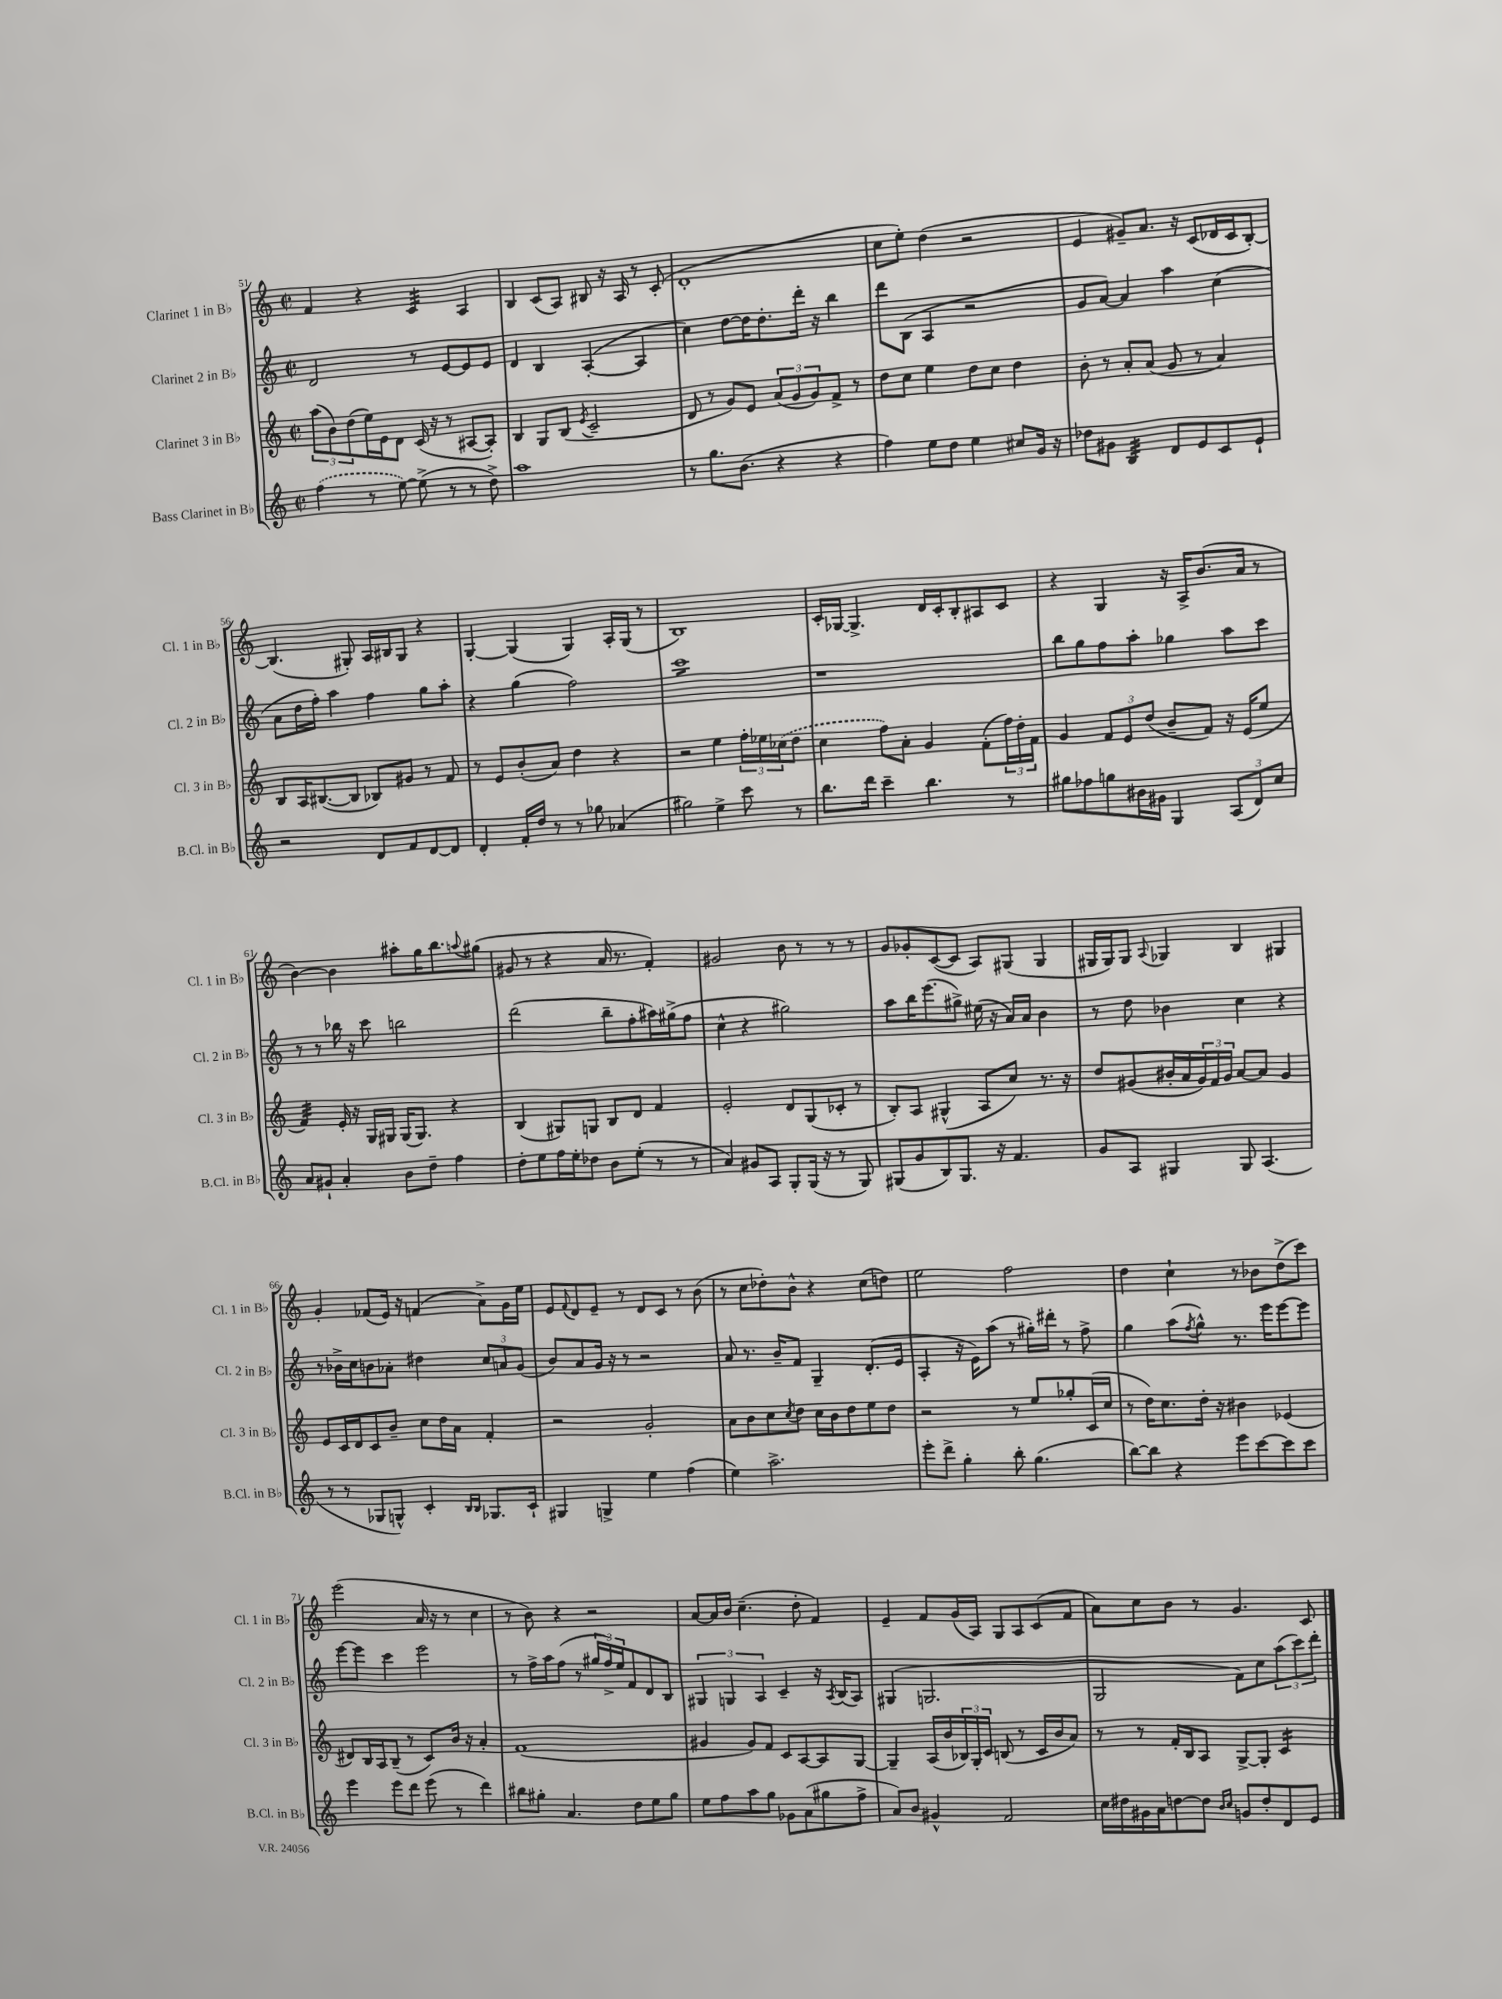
<<
\new StaffGroup <<
\new Staff = "s0" \with { instrumentName = "Clarinet 1 in Bb" shortInstrumentName = "Cl. 1 in Bb" } {
    \clef treble \key c \major \defaultTimeSignature \time 2/2
    f'4 r4 c'4:32 a4 |
    b4 c'8( a8) bis8 r16 a16 r8 c'8-.( |
    d'1-. |
    c''8 e''8-.) d''4( r2 |
    e'4 gis'8--) a'8. r16 c'8( des'16 c'16 b8~-.) |
    b4.( gis8-.) a16 bis16 gis8 r4 |
    g4~-. g4( g4) a16-. g16( r8 |
    b1) |
    c'16-. ges16~ ges4.-> d'16 c'16-. b8-. ais8 c'8 |
    r4 g4 r16 a16-> b'8.( a'16 r8 |
    b'4~) b'4 ais''8-. g''16 b''8. \appoggiatura { a''8 } gis''8( |
    gis'8 r8 r4 a'16 r8. f'4-.) |
    gis'2 b'8 r8 r8 r8 |
    g'8 ges'8-. c'8~( c'8 a8) gis8( gis4 |
    gis16 gis16) gis8 \appoggiatura { a8 } ges4 b4 gis4 |
    g'4-. fes'8( e'16) r16 f'4( a'8->) g'16 e''16 |
    e'8 \appoggiatura { f'8 } d'8 e'8-- r8 d'8 c'8 r8 b'8( |
    r8 c''8 des''8-.) b'8-^ r4 c''8( d''8) |
    e''2 f''2 |
    d''4 c''4-! r8 bes'8 d''8->( c'''8) |
    e'''2( a'16 r16 r8 c''4 |
    r8 b'8) r4 r2 |
    a'8~ a'16 b'16 c''4.--( d''8-. f'4) |
    e'4-- f'8 g'16( a16) g8 a8 c'8( f'8 |
    a'8) c''8 b'8 r8 g'4. c'8 \bar "|." |
}
\new Staff = "s1" \with { instrumentName = "Clarinet 2 in Bb" shortInstrumentName = "Cl. 2 in Bb" } {
    \clef treble \key c \major \defaultTimeSignature \time 2/2
    d'2 r8 e'8~ e'8 e'8 |
    d'4 b4 a4~-.( a4 |
    c''4) d''8~ d''16 d''8.-. d'''16-. r16 b''4 |
    d'''8 b8( a4 r2 |
    g'8 a'8~) a'4 a''4 c''4( |
    a'8 d''16 f''16-.) a''4 f''4 g''8 a''8-. |
    r4 g''4( f''2) |
    c'''1:8 |
    r1 |
    b''8 g''8 f''8 a''8-. ges''4 a''8 c'''8 |
    r8 r8 bes''16 r16 c'''8 b''2 |
    d'''2( b''8-- f''8-. ais''16) gis''16->( f''8 |
    c''4-^ r4 gis''2) |
    a''8 b''16 e'''8.( gis''8->) eis''16( r16 a'16) a'16 b'4 |
    r8 d''8 bes'4 c''4 r4 |
    r8 bes'16-> c''16 b'8 aes'8-. dis''4 \tuplet 3/2 { c''8 a'8 g'8( } |
    b'8) a'8 g'16 r16 r8 r2 |
    a'8 r8. b'16-- f'8 g4-- d'8.-.( e'16 |
    a4-. r16 e'16) a''8( r8 gis''16-.) dis'''16-. r8 f''8-> |
    g''4 a''8( \acciaccatura { f''8 } g''8-^) r8. e'''16 e'''8~ e'''8 |
    e'''8~ e'''8 c'''4 e'''2 |
    r8 f''16-> a''16 f''8( r8 \tuplet 3/2 { gis''16 f''16->) e''16 } f'8 d'8 b8 |
    \tuplet 3/2 { gis4 g4 a4 } c'4-- r16 \acciaccatura { a8 } b16( a8) |
    gis4( g2. |
    g2 f'8) c''8 \tuplet 3/2 { a''8( c'''8) d'''8-. } \bar "|." |
}
\new Staff = "s2" \with { instrumentName = "Clarinet 3 in Bb" shortInstrumentName = "Cl. 3 in Bb" } {
    \clef treble \key c \major \defaultTimeSignature \time 2/2
    \tuplet 3/2 { a''8( b'8) d''8( } e''16) e'16 d'8 c'16( r16 r8 ais8~ ais8-.) |
    b4 g8 b8( \acciaccatura { e'8 } c'2-- |
    d'8 r8 g'8) e'8 \tuplet 3/2 { a'8( g'8 g'8) } f'8-> r8 |
    d''8 c''8 e''4 d''8 c''8 d''4 |
    b'8-. r8 a'8-. a'8( g'8 r8 a'4) |
    b8 a16 bis8.~( bis8 bes8) gis'8 r8 f'8 |
    r8 e'8 b'8-.( a'8) d''4 r4 |
    r2 e''4 \tuplet 3/2 { f''16-. ees''16 \once \slurDashed ces''16( } d''8 |
    c''4 f''8) a'8-. g'4 f'8-.( \tuplet 3/2 { f''16) d''16-. f'16 } |
    g'4 \tuplet 3/2 { f'8 e'8 d''8( } b'8-- f'8) r16 e'16( e''8 |
    f'4:32) e'16-. r16 g16 gis16 gis16( gis8.) r4 |
    b4( gis8) g8 b8 d'8 f'4 |
    e'2-. d'8 g8( ces'8-. r8 |
    b8-.) a8 gis4-^( a8 c''8) r8. r16 |
    d''8 gis'8( bis'16-. a'16 \tuplet 3/2 { gis'16) f'16 gis'16 } a'8~ a'8 gis'4 |
    e'8 c'16 d'16 c'8 b'8-- c''8 d''16 a'16 f'4-. |
    r2 g'2-. |
    a'8 b'8 c''8 \acciaccatura { c''8 } d''8 c''16 b'16 d''8 e''8 d''8 |
    r2 r8 e''8 ges''8-. c'16( c''16 |
    r8 d''16) c''8. d''16-. r16 bis'4 ees'4( |
    dis'8) b16 a16 b8--( r8 c'8) b'16 r16 a'4-. |
    f'1( |
    gis'4 gis'8) f'8 c'8 a8~ a8 g8~ |
    g4-- a16( b'16 \tuplet 3/2 { bes16) g16-. c'16 } b8( r8 c'16 b'16 a'8) |
    r8 r8 f'16-. b16 a8 g8~-> g8-. c'4:16 \bar "|." |
}
\new Staff = "s3" \with { instrumentName = "Bass Clarinet in Bb" shortInstrumentName = "B.Cl. in Bb" } {
    \clef treble \key c \major \defaultTimeSignature \time 2/2
    \once \slurDashed f''4( r8 e''8~) e''8->( r8 r8 d''8->) |
    a''1 |
    r8 g''8. b'8.( r4 r4 |
    f''4) e''8 d''8 e''4 cis''8 g'16 r16 |
    des''8 gis'8 b4:32 d'8 e'8 c'8 e'8-! |
    r2 d'8 f'8 d'8~ d'8 |
    d'4-. f'16-. d''16 r8 r8 ges''8 aes'4( |
    gis''2) e''4-> c'''8 r8 |
    b''8. d'''16 c'''4-- b''4. r8 |
    gis''8 fes''8 g''8 bis'16 gis'16 g4 \tuplet 3/2 { a8( d'8) c''8 } |
    a'8 gis'8-! a'4-. b'8 d''8-- f''4 |
    d''8-. e''8 f''16 e''16-. des''8 b'8 e''8-.( r8 r8 |
    a'4) gis'8 a8 g8-. g16( r16 r8 g8) |
    gis8( g'8 b8) gis8. r16 f'4. |
    g'8 a8 gis4 gis8 a4.( |
    r8 r8 ges8 g8-^) c'4-. \grace { b16 b16 } ges8. c'16-! |
    gis4 g4-> e''4 f''4( |
    e''4) a''2.-> |
    e'''8-. d'''8-> g''4-. b''8-. g''4.( |
    b''8~) b''8 r4 e'''8 c'''8~ c'''8 c'''8 |
    e'''4 e'''8 d'''8 e'''8( r8 d'''4) |
    bis''8 gis''8-. a'4. d''8 e''8 gis''8 |
    e''8 f''8 a''8 g''8 ges'8 a'8( gis''8 f''8-> |
    a'8) b'8 gis'4-^ f'2 |
    c''16 dis''16 gis'16 a'16 d''8~ d''8 \grace { b'16 c''16 } g'8 d''8-. d'8 e'8 \bar "|." |
}
>>
>>
\layout { \context { \Score currentBarNumber = #51 } }
